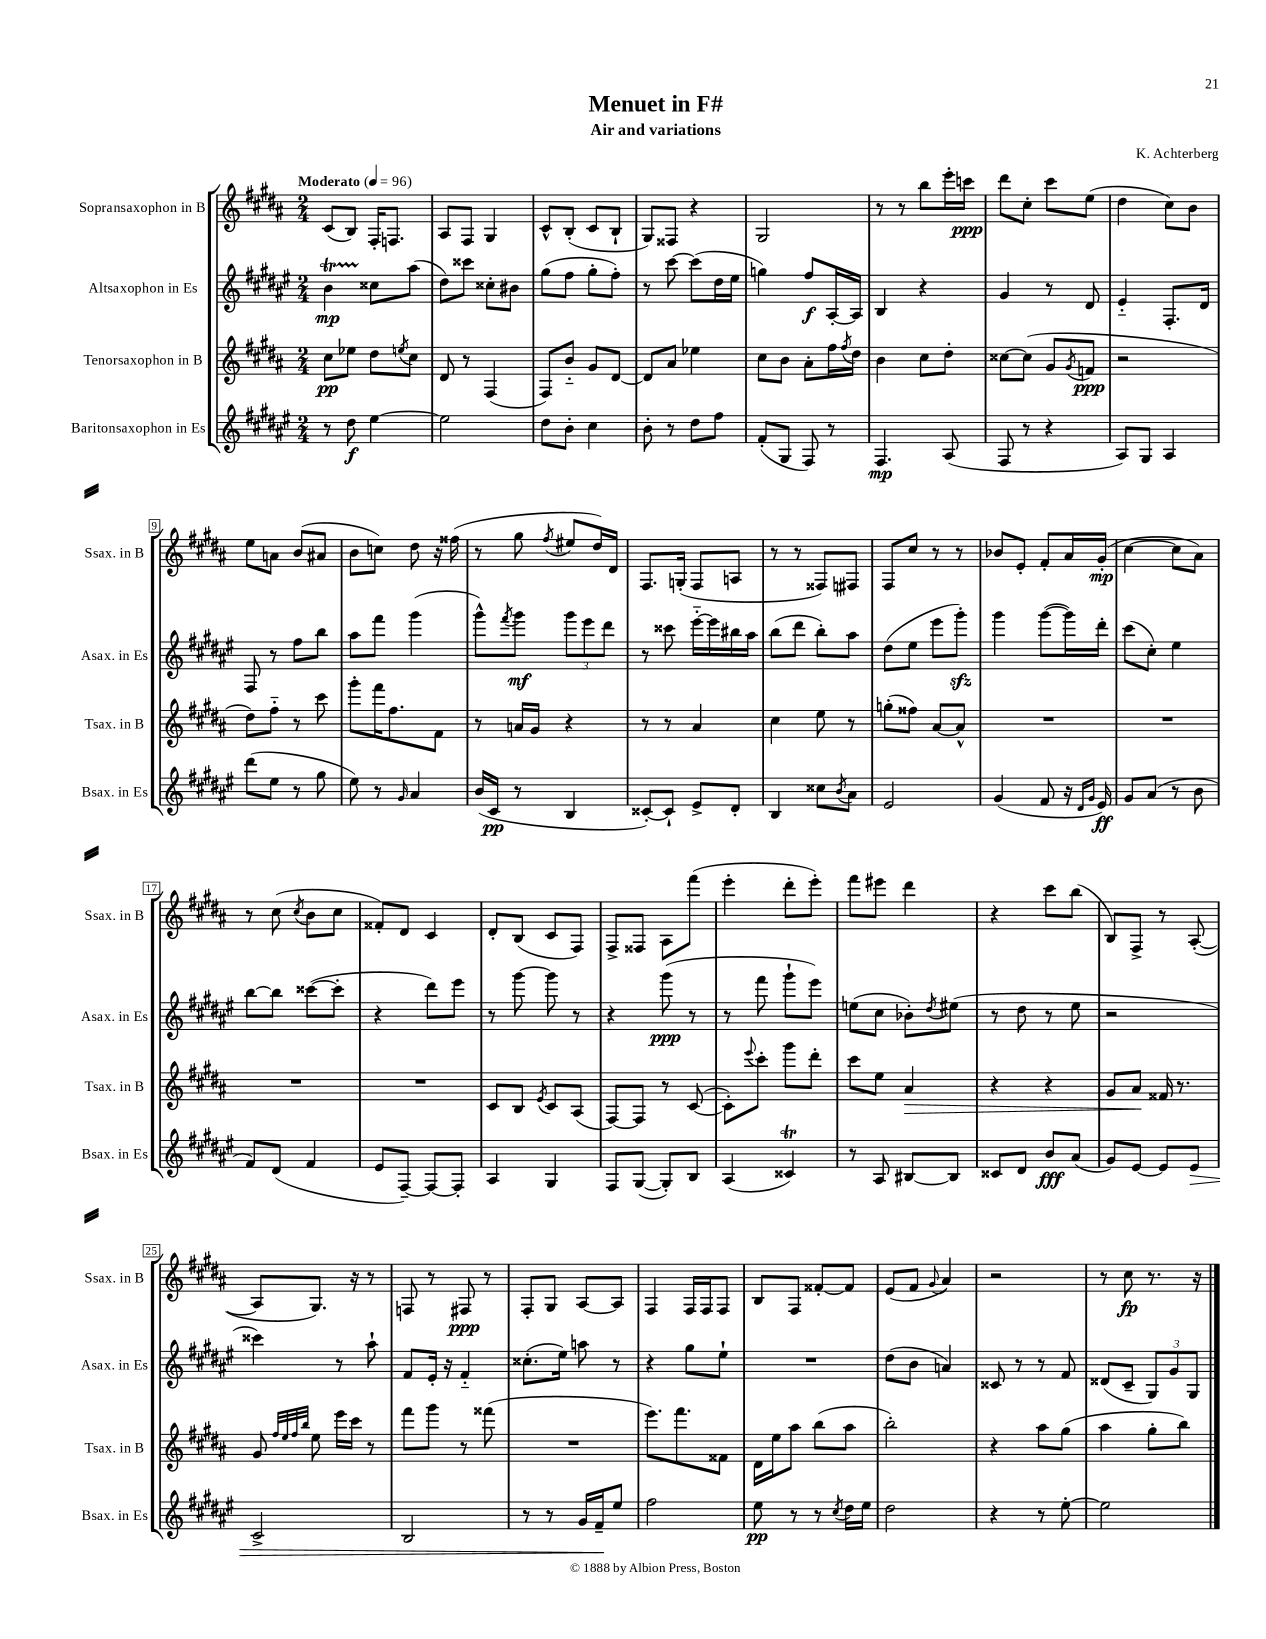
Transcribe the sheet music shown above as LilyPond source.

\header { title = "Menuet in F#" composer = "K. Achterberg" subtitle = "Air and variations" }
<<
\new StaffGroup <<
\new Staff = "s0" \with { instrumentName = "Sopransaxophon in B" shortInstrumentName = "Ssax. in B" } {
    \clef treble \key b \major \numericTimeSignature \time 2/4 \tempo "Moderato" 4 = 96
    cis'8( b8) fis16-. f8. |
    ais8 fis8 gis4 |
    cis'8-^ b8-.( cis'8 b8-! |
    gis8) fisis8 r4 |
    gis2 |
    r8 r8 b''8 e'''16-. c'''16\ppp |
    dis'''8 cis''8-. cis'''8 e''8( |
    dis''4 cis''8) b'8 |
    e''8 a'8 b'8( ais'8 |
    b'8 c''8) dis''8 r16 fisis''16( |
    r8 gis''8 \acciaccatura { fis''8 } eis''8 dis''16) dis'16 |
    fis8. g16-.( fis8 a8 |
    r8 r8 fisis8) fis8 |
    fis8 cis''8 r8 r8 |
    bes'8 e'8-. fis'8-. ais'16 gis'16-.\mp( |
    cis''4~ cis''8 ais'8) |
    r8 cis''8( \acciaccatura { cis''8 } b'8 cis''8 |
    fisis'8-.) dis'8 cis'4 |
    dis'8-. b8( cis'8 fis8) |
    fis8-> fisis8 ais8 fis'''8( |
    e'''4-. dis'''8-. e'''8-.) |
    fis'''8 eis'''8 dis'''4 |
    r4 cis'''8 b''8( |
    b8) fis8-> r8 ais8~-.( |
    ais8 gis8.) r16 r8 |
    f8 r8 fis8\ppp r8 |
    fis8-. gis8 ais8~ ais8 |
    fis4 fis16 fis16 fis8 |
    b8 fis8 fisis'8~-. fisis'8 |
    e'8( fis'8 \appoggiatura { gis'8 } ais'4) |
    r2 |
    r8 cis''8\fp r8. r16 \bar "|." |
}
\new Staff = "s1" \with { instrumentName = "Altsaxophon in Es" shortInstrumentName = "Asax. in Es" } {
    \clef treble \key fis \major \numericTimeSignature \time 2/4
    b'4\startTrillSpan\mp cisis''8\stopTrillSpan ais''8( |
    dis''8) cisis'''8 cisis''8-. bis'8 |
    gis''8( fis''8 gis''8-. fis''8-.) |
    r8 cis'''8~ cis'''8( dis''16 eis''16 |
    g''4) fis''8\f ais16~-. ais16 |
    b4 r4 |
    gis'4 r8 dis'8 |
    eis'4-_ fis8.-. dis'16 |
    fis8 r8 fis''8 b''8 |
    ais''8 fis'''8 gis'''4( |
    gis'''8-^) \acciaccatura { fis'''8 } gis'''8\mf \tuplet 3/2 { gis'''8 eis'''8 dis'''8 } |
    r8 cisis'''8 eis'''16~-_ eis'''16 bis''16 ais''16 |
    b''8( dis'''8 b''8-.) ais''8 |
    dis''8( eis''8 eis'''8 gis'''8-.\sfz) |
    gis'''4 gis'''8~( gis'''16) dis'''16-. |
    cis'''8( cis''8-.) eis''4 |
    b''8~ b''8 cisis'''8~( cisis'''8-. |
    r4 dis'''8) eis'''8 |
    r8 gis'''8~ gis'''8 r8 |
    r4 gis'''8\ppp( r8 |
    r8 fis'''8 gis'''8-! eis'''8) |
    e''8( cis''8 bes'8-.) \acciaccatura { dis''8 } eis''8( |
    r8 dis''8 r8 eis''8 |
    r2 |
    cisis'''4) r8 ais''8-! |
    fis'8 eis'16-. r16 fis'4-_ |
    cisis''8.-.( eis''16) a''8 r8 |
    r4 gis''8 eis''8-! |
    R2 |
    dis''8( b'8 a'4) |
    cisis'8 r8 r8 fis'8 |
    disis'8( cis'8-- \tuplet 3/2 { gis8) gis'8 gis8 } \bar "|." |
}
\new Staff = "s2" \with { instrumentName = "Tenorsaxophon in B" shortInstrumentName = "Tsax. in B" } {
    \clef treble \key b \major \numericTimeSignature \time 2/4
    cis''8\pp ees''8 dis''8 \acciaccatura { e''8 } cis''8 |
    dis'8 r8 fis4( |
    fis8) b'8-_ gis'8 dis'8~ |
    dis'8 ais'8 ees''4 |
    cis''8 b'8 ais'8-. fis''16 \acciaccatura { fis''8 } dis''16 |
    b'4 cis''8 dis''8-. |
    cisis''8~ cisis''8( gis'8 \acciaccatura { gis'8 } f'8\ppp |
    r2 |
    dis''8) fis''8-_ r8 cis'''8 |
    gis'''8-. fis'''16 fis''8. fis'8 |
    r8 a'16 gis'16 r4 |
    r8 r8 ais'4 |
    cis''4 e''8 r8 |
    g''8-.( fisis''8) ais'8~ ais'8-^ |
    R2 |
    R2 |
    R2 |
    R2 |
    cis'8 b8 \acciaccatura { e'8 } cis'8 ais8( |
    fis8~) fis8 r8 cis'8~( |
    cis'8-.) \appoggiatura { e'''8 } cis'''8-. gis'''8 dis'''8-. |
    cis'''8 e''8 ais'4\> |
    r4 r4 |
    gis'8 ais'8\! fisis'16 r8. |
    gis'8 \grace { fis''32 e''32 fis''32 b''32 } e''8 e'''16 cis'''16 r8 |
    fis'''8 gis'''8 r8 fisis'''8( |
    R2 |
    e'''8.) fis'''8. fisis'8 |
    dis'16 e''16 ais''8 b''8( ais''8 |
    b''2-.) |
    r4 ais''8 gis''8( |
    ais''4 gis''8-. b''8) \bar "|." |
}
\new Staff = "s3" \with { instrumentName = "Baritonsaxophon in Es" shortInstrumentName = "Bsax. in Es" } {
    \clef treble \key fis \major \numericTimeSignature \time 2/4
    r8 dis''8\f eis''4~ |
    eis''2 |
    dis''8 b'8-. cis''4 |
    b'8-. r8 dis''8 fis''8 |
    fis'8-.( gis8 fis8) r8 |
    fis4.\mp ais8( |
    fis8 r8 r4 |
    ais8) gis8 ais4 |
    dis'''8( eis''8 r8 gis''8 |
    eis''8) r8 \grace { gis'16 } ais'4 |
    b'16( cis'16\pp r8 b4 |
    cisis'8~-.) cisis'8-! eis'8-> dis'8-. |
    b4 cisis''8 \acciaccatura { b'8 } ais'8 |
    eis'2 |
    gis'4( fis'8 r16 \grace { dis'16 gis'16 } eis'16\ff) |
    gis'8 ais'8( r8 b'8 |
    fis'8) dis'8( fis'4 |
    eis'8 fis8~--) fis8~ fis8-. |
    ais4 gis4 |
    fis8 gis8~( gis8-.) b8 |
    ais4( cisis'4\trill) |
    r8 ais8 bis8~ bis8 |
    cisis'8 dis'8 b'8\fff ais'8( |
    gis'8) eis'8~ eis'8 eis'8\> |
    cis'2-> |
    b2 |
    r8 r8 gis'16 fis'16--\! eis''8 |
    fis''2 |
    eis''8\pp r8 r8 \acciaccatura { cis''8 } dis''16 eis''16 |
    dis''2 |
    r4 r8 eis''8~-. |
    eis''2 \bar "|." |
}
>>
>>
\layout { \context { \Score \override BarNumber.stencil = #(make-stencil-boxer 0.1 0.3 ly:text-interface::print) } }
